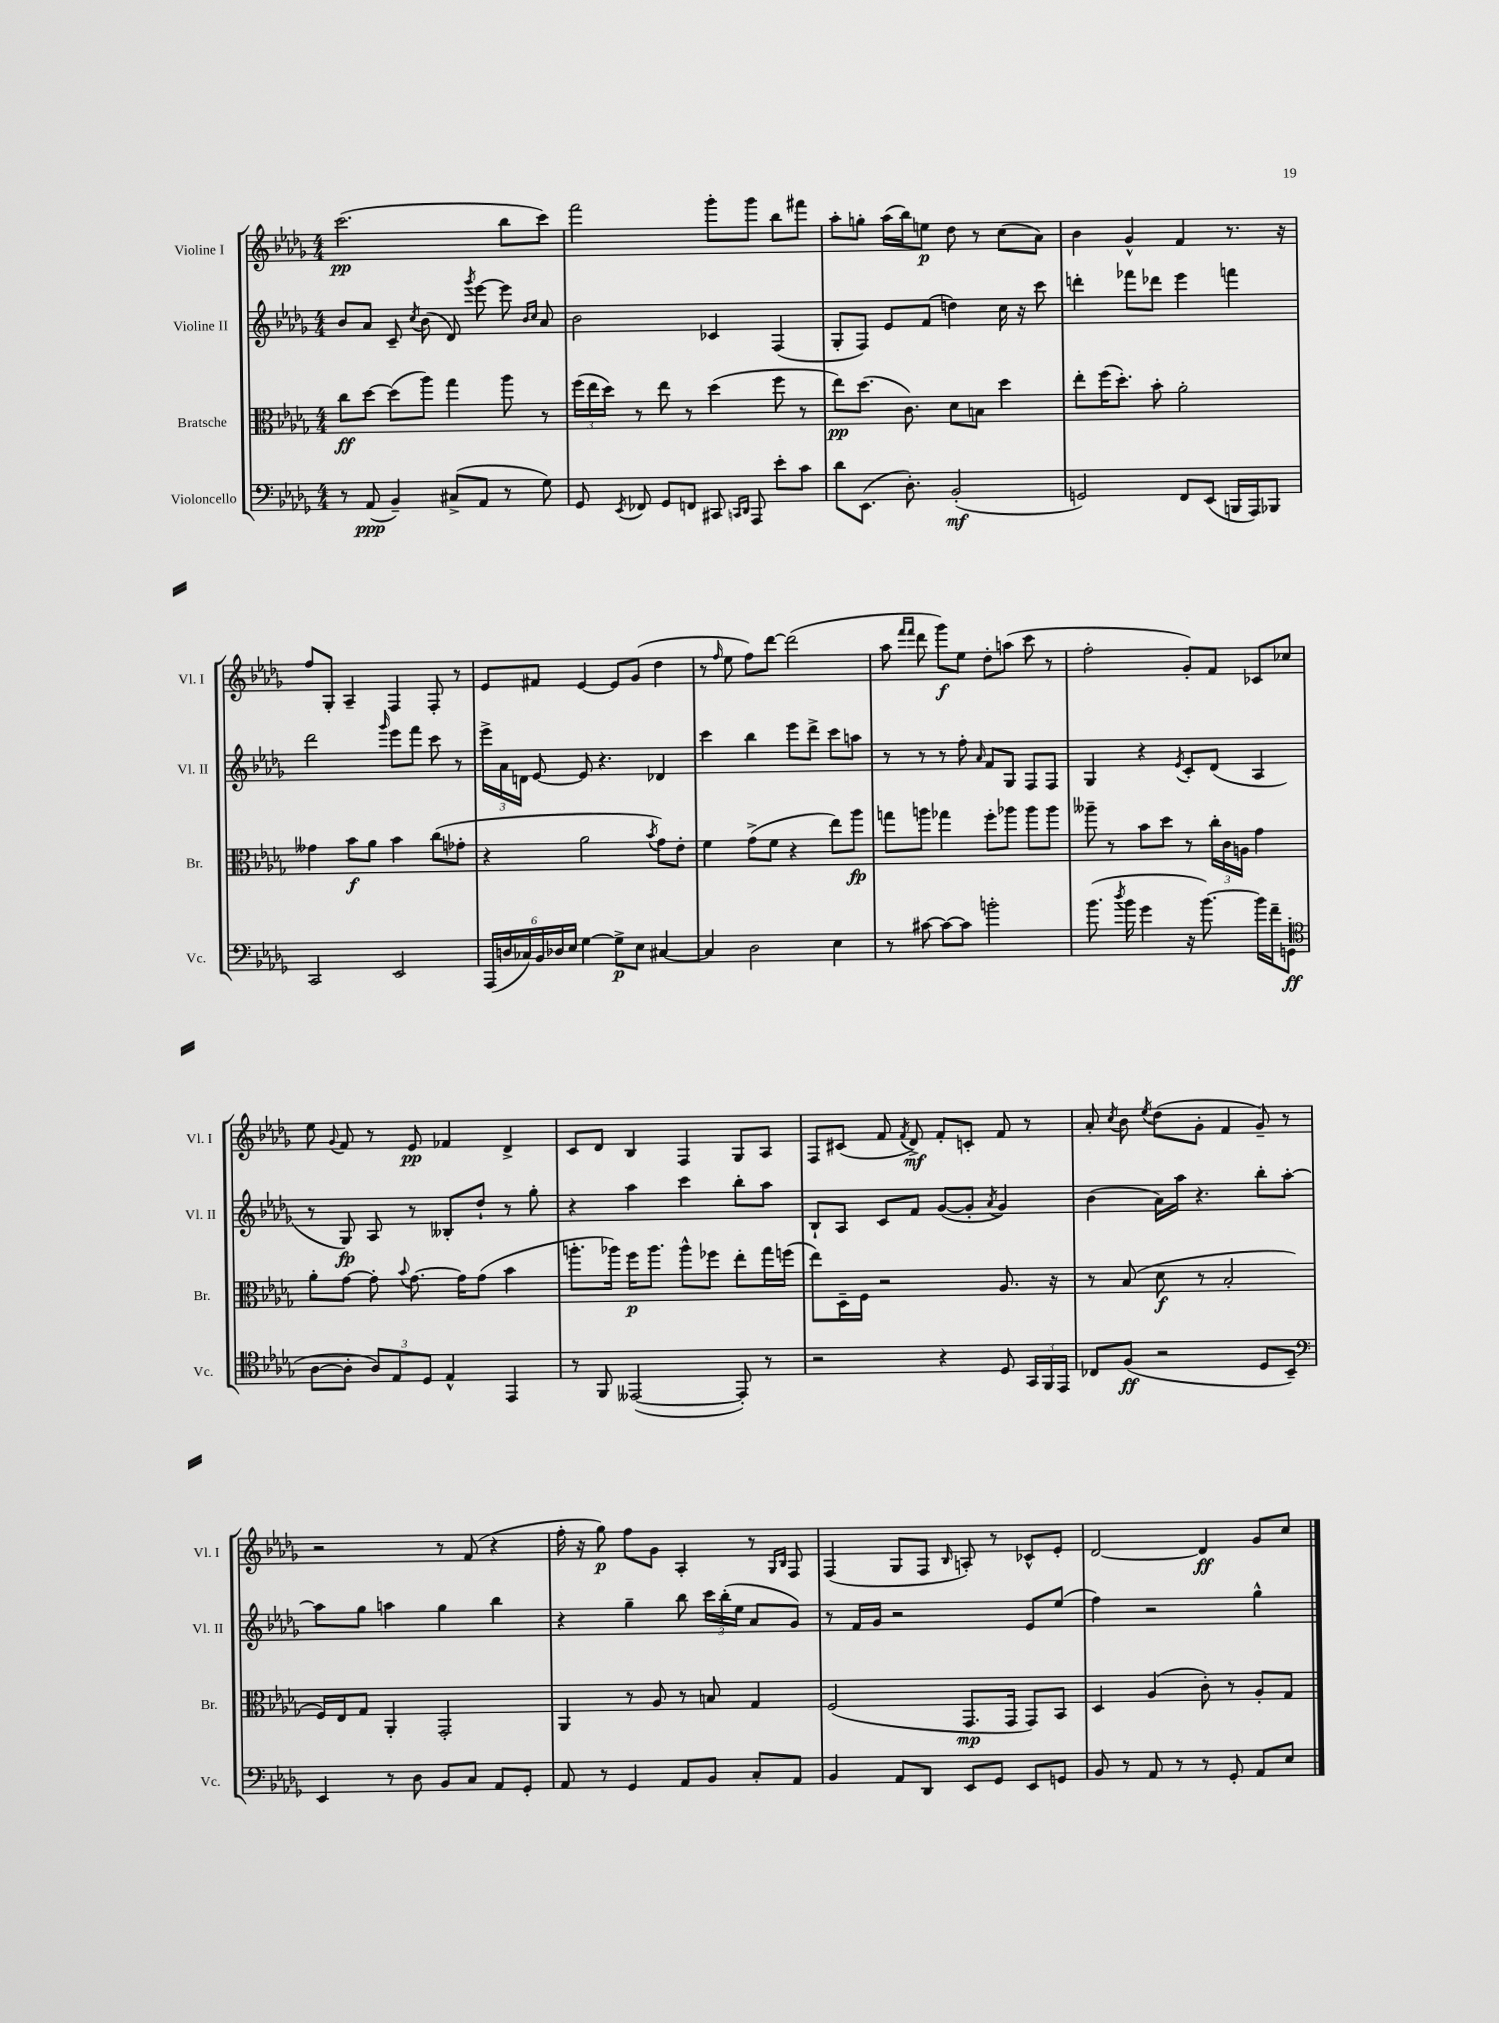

**kern	**kern	**kern	**kern
*staff4	*staff3	*staff2	*staff1
*clefF4	*clefC3	*clefG2	*clefG2
*k[b-e-a-d-g-]	*k[b-e-a-d-g-]	*k[b-e-a-d-g-]	*k[b-e-a-d-g-]
*M4/4	*M4/4	*M4/4	*M4/4
8r	8cc\L	8b-/L	(2.ccc\
(8AA-/	[8dd-\J	8a-/J	.
4BB-~/)	(8dd-\]L	8c~/	.
.	.	8qcc/	.
.	8aa-\J)	(8b-\	.
(8C#^/L	4gg-\	8d-/)	.
.	.	8qggg-/	.
8AA-/J	.	[8eee-\	.
8r	8aa-\	8eee-\]	8bb-\L
.	.	16qqb-/LL	.
.	.	16qqcc/JJ	.
8G-\)	8r	8a-/	8ccc\J)
=	=	=	=
8GG-/	(24ff\LL	2b-\	2fff\
.	24ee-\	.	.
.	24dd-\JJ)	.	.
8qEE-/	.	.	.
8FF-/	8r	.	.
8GG-/L	8ee-\	.	.
8FF/J	8r	.	.
8CC#/	(4dd-\	4c-/	8ggg-'\L
16qqCC/LL	.	.	.
16qqDD-/JJ	.	.	.
8AAA-/	.	.	8ggg-\J
8e-'\L	8ff\	(4F/	8bb-\L
8c\J	8r	.	8fff#\J
=	=	=	=
8d-\L	8ee-\L)	8G-'/L	8aa-'\L
(8.EE-\J	(8.dd-\J	8F/J)	8gg'\J
.	.	8e-/L	(16aa-\LL
8.D-'\)	8.c\)	.	16bb-\J)
.	.	(8f/J	8ee\J
(2BB-'/	8d-\L	4dd\)	8dd-\
.	8B\J	.	8r
.	4dd-\	16cc\	(8cc\L
.	.	16r	.
.	.	8ccc\	8a-\J)
=	=	=	=
2GG/)	8ee-'\L	4ddd'\	4b-\
.	(16ff\K	.	.
.	8.dd-'\J)	.	.
.	.	8fff-\L	4g-^^/
.	8b-'\	8ddd-\J	.
8FF/L	2a-'\	4eee-\	4f/
(8EE-/J	.	.	.
16BBB/LL	.	4fff\	8.r
16AAA-/J)	.	.	.
8BBB-/J	.	.	.
.	.	.	16r
=	=	=	=
2CC/	4g--\	2ddd-\	8ff/L
.	.	.	8G-'/J
.	8b-\L	.	4A-~/
.	8a-\J	.	.
.	.	16qqggg-/	.
2EE-/	4b-\	8eee-\L	4F/
.	.	8fff\J	.
.	(8cc\L	8ccc\	8F'/
.	8g-'\J	8r	8r
=	=	=	=
(24AAA-/LL	4r	24eee-^\LL	8e-/L
24D/	.	24a-\	.
24C-/)	.	24d\JJ	.
24BB-/	.	[8e-/	8f#/J
24D-/	.	.	.
24E-/JJ	.	.	.
[4G-\	2a-\	8e-/]	[4e-/
.	.	4.r	.
8G-^\]L	.	.	8e-/]L
8E-\J	.	.	(8g-/J
.	8qb-/	.	.
[4C#/	8g-\L)	4d-/	4dd-\
.	8e-'\J	.	.
=	=	=	=
4C#/]	4f\	4ccc\	8r
.	.	.	16qqff/
.	.	.	8ee-\
2D-\	(8g-^\L	4bb-\	8ff\L)
.	8f\J	.	[8ddd-\J
.	4r	8eee-\L	(2ddd-\]
.	.	8ddd-^\J	.
4E-\	8ee-\L)	8ccc\L	.
.	8aa-\J	8aa\J	.
=	=	=	=
8r	8gg\L	8r	8aa-\
.	.	.	16qqfff/LL
.	.	.	16qqfff/JJ
[8c#\	8aa\J	8r	8ddd-\
8c#\_L	4gg-\	8r	8ggg-\L)
8c#\]J	.	8ff'\	8ee-\J
.	.	16qqa-/	.
2b'\	8ff'\L	8f/L	8dd-'\L
.	8aa-\J	8G-/J	(8aa\J
.	8aa-\L	8F/L	8ccc\
.	8aa-\J	8F/J	8r
=	=	=	=
(8.b-\	8aa--~\	4G-/	2ff'\
.	8r	.	.
8qdd-/	.	.	.
16b-\	.	.	.
4g-\	8b-\L	4r	.
.	8dd-\J	.	.
.	.	8qe-/	.
16r	8r	8c'/L	8g-'/L)
[8.b-\)	.	.	.
.	24cc'\LL	(8d-/J	8f/J
.	24c\	.	.
.	24A\JJ	.	.
16b-\]LL	4g-\	4A-/	8c-/L
16f~\J	.	.	.
(8GG\J	.	.	8cc-/J
=	=	=	=
*clefC4	*	*	*
[8A-\L	8a-'\L	8r	8ee-\
.	.	.	8qqg-/
8A-'\]J	[8g-\J	8G-/)	8f/
12A-/L)	8g-'\]	8A-/	8r
12E-/	.	.	.
.	8qqb-/	.	.
.	[8.g-\	8r	8e-/
12D-/J	.	.	.
4E-^^/	.	8B--'/L	4f-/
.	16g-\]LK	.	.
.	(8g-\J	8dd-`/J	.
4EE-/	4b-\	8r	4d-^/
.	.	8gg-'\	.
=	=	=	=
8r	8.aa'\L	4r	8c/L
8FF/	.	.	8d-/J
.	16aa-\Jk)	.	.
([2EE--/	16ff\LK	4aa-\	4B-/
.	8.aa-\J	.	.
.	8aa-^^\L	4ccc\	4F/
.	8ff-\J	.	.
8EE--'/])	8ee-'\L	8bb-'\L	8G-/L
8r	16gg-\L	8aa-\J	8A-/J
.	(16ff\JJ	.	.
=	=	=	=
2r	8ee-\L)	8B-`/L	8F/L
.	16D-~\L	8A-/J	(8c#/J
.	16F\JJ	.	.
.	2r	8c/L	8f/
.	.	.	8qf/
.	.	8f/J	8d-^/)
4r	.	([8g-/L	8f'/L
.	.	8g-'/]J	8c'/J
.	.	8qa-/	.
8D-/	8.A-/	4g-/)	8f/
24GG-/LL	.	.	8r
24FF/	.	.	.
.	16r	.	.
24EE-/JJ	.	.	.
=	=	=	=
8C-/L	8r	(4b-\	8a-'/
.	.	.	8qcc/
(8F/J	(8B-/	.	8b-\
.	.	.	8qee-/
2r	8d-\	16a-\LL)	(8dd-\L
.	.	16aa-\JJ	.
.	8r	4.r	8g-'\J
.	2B-'/	.	4f/
8D-/L	.	8bb-'\L	8g-~/)
8BB-~/J)	.	[8aa-'\J	8r
=	=	=	=
*clefF4	*	*	*
4EE-/	16F/LL)	8aa-\]L	2r
.	16E-/J	.	.
.	8G-/J	8gg-\J	.
8r	4AA-'/	4aa\	.
8D-\	.	.	.
8BB-/L	2GG-'/	4gg-\	8r
8C/J	.	.	(8f/
8AA-/L	.	4bb-\	4r
8GG-'/J	.	.	.
=	=	=	=
8AA-/	4AA-/	4r	16ff'\
.	.	.	16r
8r	.	.	8gg-\)
4GG-/	8r	4gg-~\	8ff\L
.	8A-/	.	8g-\J
8AA-/L	8r	8bb-\	4A-'/
8BB-/J	8B/	24ccc\LL	.
.	.	(24bb-'\	.
.	.	24ee-\JJ	.
8C'/L	4G-/	8a-/L	8r
.	.	.	16qqG-/LL
.	.	.	16qqB-/JJ
8AA-/J	.	8g-/J)	8F/
=	=	=	=
4BB-/	(2F/	8r	(4F/
.	.	16f/LL	.
.	.	16g-/JJ	.
8AA-/L	.	2r	8G-/L
8DD-/J	.	.	8F/J
.	.	.	16qqB-/
8EE-/L	8.GG-/L	.	8A'/)
8GG-/J	.	.	8r
.	16GG-/Jk	.	.
8EE-/L	8GG-/L)	8e-/L	8c-^^/L
8GG/J	8BB-/J	(8ee-/J	8e-'/J
=	=	=	=
8BB-/	4D-/	4ff\)	[2d-/
8r	.	.	.
8AA-/	(4A-/	2r	.
8r	.	.	.
8r	8c'\)	.	4d-/]
8GG-'/	8r	.	.
8AA-/L	8A-'/L	4gg-^^\	8g-/L
8E-/J	8G-/J	.	8cc/J
==	==	==	==
*-	*-	*-	*-
